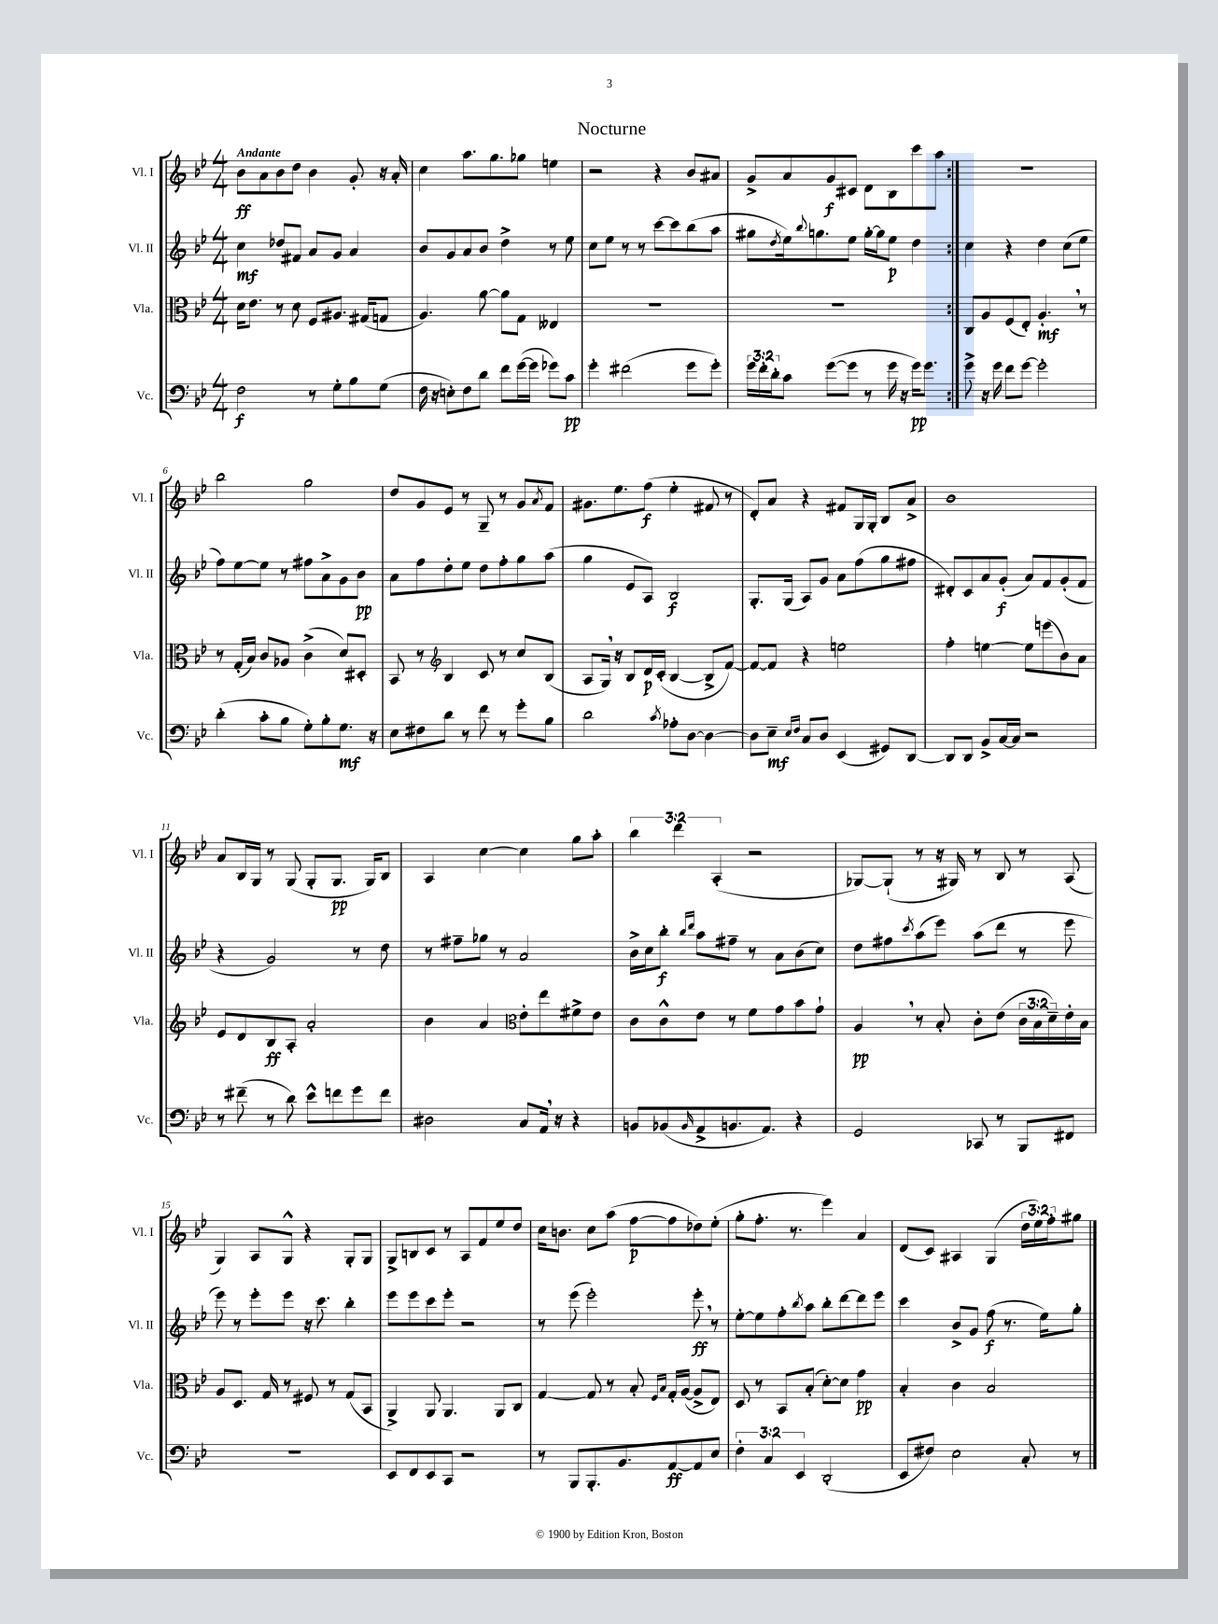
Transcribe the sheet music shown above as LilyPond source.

\header { title = "Nocturne" }
<<
\new StaffGroup <<
\new Staff = "s0" \with { instrumentName = "Vl. I" shortInstrumentName = "Vl. I" } {
    \clef treble \key bes \major \numericTimeSignature \time 4/4 \override Staff.TupletNumber.text = #tuplet-number::calc-fraction-text \tempo "Andante"
    \repeat volta 2 { bes'8\ff a'8 bes'8 d''8 bes'4 g'8-. r16 a'16-. |
    c''4 a''8. g''8. ges''8 e''4 |
    r2 r4 bes'8 ais'8 |
    g'8-> a'8 g'8\f cis'8 d'8 bes8 c'''8 a''8 | }
    R1 |
    bes''2 g''2 |
    d''8 g'8 ees'8 r8 g8-- r8 g'8 \acciaccatura { a'8 } f'8 |
    gis'8. ees''8. f''8\f( ees''4-. fis'8 r8 |
    d'8-.) a'8 r4 fis'8 g16 g16-. bes8 a'8-> |
    bes'1 |
    a'8 bes16 g16 r8 g8( g8-. g8.\pp g16) bes8 |
    a4 c''4~ c''4 g''8 a''8-. |
    \tuplet 3/2 { bes''4 d'''4 a4-.( } r2 |
    ges8~) ges8-!( r8 r16 gis16) r8 bes8 r8 a8( |
    g4) a8 g8-^ r4 g8-. g8 |
    g8-> b8 c'8 r8 a8 f'8 ees''8 d''8 |
    c''16 b'8. c''8 a''8( f''8~\p f''8 des''8) ees''8-.( |
    g''8-. f''8.-. r8. ees'''4) a'4 |
    d'8( c'8) ais4 g4( \tuplet 3/2 { d''16 ees''16) f''16-. } gis''8 \bar "|." |
}
\new Staff = "s1" \with { instrumentName = "Vl. II" shortInstrumentName = "Vl. II" } {
    \clef treble \key bes \major \numericTimeSignature \time 4/4
    \repeat volta 2 { c''4\mf des''8 fis'8 a'8 g'8 a'4 |
    bes'8 g'8 a'8 bes'8 d''4-> r8 ees''8 |
    c''8 ees''8 r8 r8 c'''8~ c'''8 bes''8( a''8 |
    gis''8 \acciaccatura { d''8 } ees''16) \appoggiatura { bes''8 } g''8. ees''8 g''16~-. g''16 ees''8\p d''4 | }
    c''4 r4 d''4 c''8( ees''8 |
    f''8) ees''8~ ees''8 r8 fis''8 a'8-> g'8 bes'8\pp |
    a'8 f''8 d''8-. ees''8 d''8 f''8-. g''8 a''8( |
    g''4 ees'8 a8) bes2\f |
    g8.-. g16( a8) g'8 a'8 f''8( g''8 fis''8 |
    dis'8-.) c'8 a'8 g'8-.\f( a'8) f'8 g'8-.( f'8 |
    r4 g'2) r8 d''8 |
    r8 fis''8-- ges''8 r8 a'2 |
    bes'16-> c''16 bes''8-.\f \grace { bes''16 d'''16 } a''8 fis''8-- r8 a'8 bes'8( c''8) |
    d''8 fis''8 \acciaccatura { c'''8 } a''8( ees'''8) a''8( d'''8 r8 ees'''8 |
    ees'''8) r8 ees'''8-. ees'''8 r16 c'''8. bes''4-. |
    ees'''8 ees'''8 c'''8 ees'''8-. r2 |
    r8 ees'''8( ees'''2-.) ees'''8-.\ff \breathe r8 |
    ees''8~-. ees''8 f''8-. \acciaccatura { bes''8 } a''8 bes''8-. d'''8~ d'''8 ees'''8 |
    c'''4 bes'8-> g'8 f''8\f( r8. ees''16) g''8-. \bar "|." |
}
\new Staff = "s2" \with { instrumentName = "Vla." shortInstrumentName = "Vla." } {
    \clef alto \key bes \major \numericTimeSignature \time 4/4 \override Staff.TupletNumber.text = #tuplet-number::calc-fraction-text
    \repeat volta 2 { d'16 ees'8. r8 d'8 f8 ais8. gis16( g8 |
    a4.) a'8~ a'8 g8 eeses4 |
    R1 |
    R1 | }
    c8 a8 f8( ees8-.) a4.-.\mf \breathe r8 |
    r8 g16-.( bes16) c'8 aes8 c'4->( d'8) dis8-. |
    bes,8 r8 \clef treble bes4 c'8 r8 c''8 bes8( |
    a8 g16) \breathe r16 bes8 d'16\p c'16-.( bes4~ bes8-> f'8~) |
    f'8~ f'8 r4 e''2 |
    f''4-. e''4~ e''8 e'''8( bes'8) a'8 |
    ees'8 d'8 bes8\ff a8-. a'2-. |
    bes'4 a'4 \clef alto ees'8-. ees''8 fis'8-> ees'8 |
    c'8 c'8-^ ees'8 r8 f'8 g'8 bes'8 g'8-! |
    a4\pp \breathe r8 bes8-. c'8-. ees'8( \tuplet 3/2 { c'16 bes16 d'16--) } ees'16-. bes16 |
    a8 d8. g16 r8 fis8 r8 g8( bes,8 |
    a,4->) a,8 a,4. a,8 c8 |
    g4~ g8 r8 bes8-. \grace { f16 bes16 } g16-. a16~( a8-> ees8) |
    d8 r8 bes,8 bes8-.( d'8~-.) d'8 g'4\pp |
    bes4-. c'4 bes2 \bar "|." |
}
\new Staff = "s3" \with { instrumentName = "Vc." shortInstrumentName = "Vc." } {
    \clef bass \key bes \major \numericTimeSignature \time 4/4 \override Staff.TupletNumber.text = #tuplet-number::calc-fraction-text
    \repeat volta 2 { f2\f r8 g8-. bes8 g8( |
    f16 r16 e8-.) f8 d'8 f'8 g'16~( g'16 ges'8) c'8\pp |
    g'4-. fis'2( g'8 g'8-.) |
    \tuplet 3/2 { g'16 f'16-. d'16-. } c'8 g'8~( g'8 r8 g'16 r16 g'16\pp) g'8. | }
    g'8-> r16 g'16 f'8 g'8~ g'2-. |
    d'4-.( c'8-. bes8 g8-.) bes8-. g8.\mf r16 |
    ees8 fis8 d'8 r8 f'8 r8 g'8-. bes8 |
    d'2 \acciaccatura { c'8 } aes8-. d8~ d4~ |
    d8 ees8--\mf \grace { ees16 f16 } c8 d8 ees,4( gis,8) d,8~ |
    d,8 d,8 bes,8-> c16~ c16 r2 |
    r8 fis'8--( r8 d'8) ees'8-^ f'8 g'8 f'8 |
    dis2 c8 a,16 \breathe r16 r4 |
    b,8 bes,8( \grace { bes,16 } a,8-> b,8. a,8.) r4 |
    g,2 ces,8 r8 bes,,8 fis,8 |
    r1 |
    ees,8 f,8 ees,8 c,8 r2 |
    r8 bes,,8 bes,,8.-. bes,8. a,8~\ff a,8 ees8 |
    \tuplet 3/2 { f4-. c4 ees,4 } d,2-.( |
    ees,8 fis8) ees2 c8-. r8 \bar "|." |
}
>>
>>
